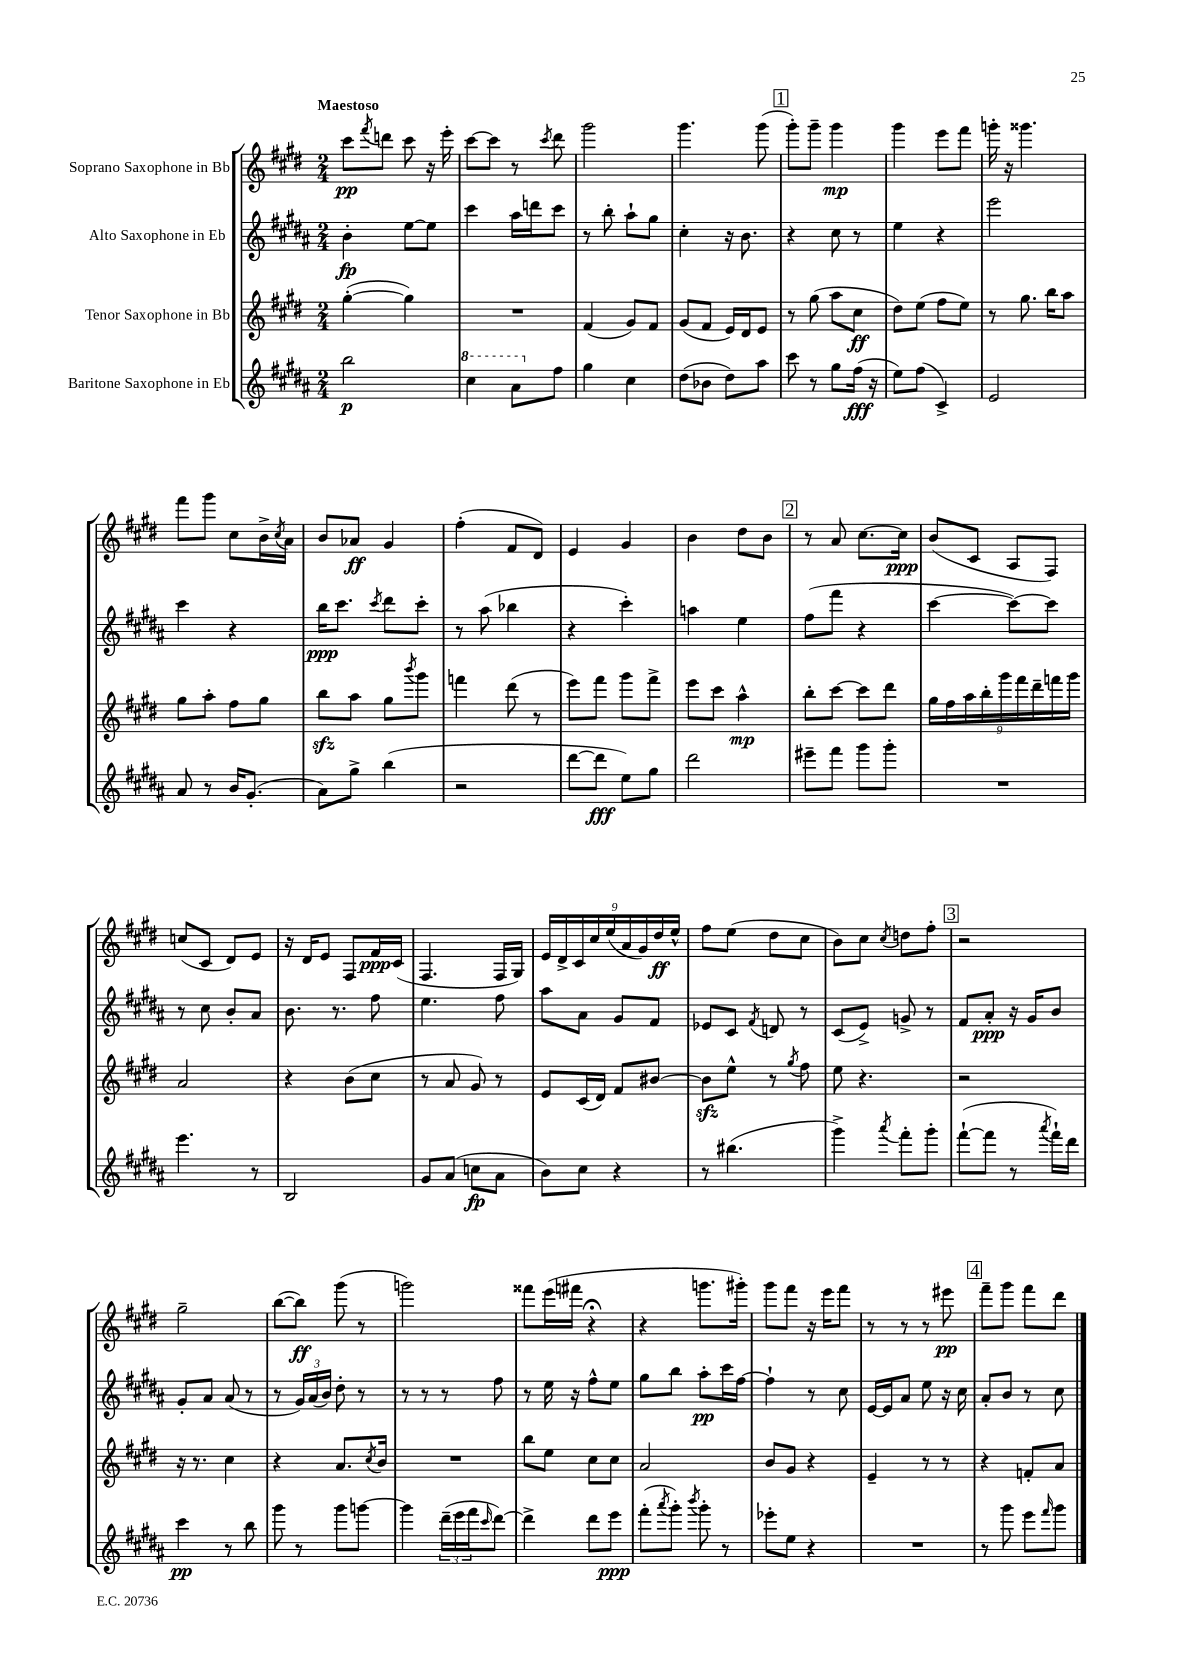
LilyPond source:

<<
\new StaffGroup <<
\new Staff = "s0" \with { instrumentName = "Soprano Saxophone in Bb" } {
    \clef treble \key e \major \numericTimeSignature \time 2/4 \tempo "Maestoso"
    cis'''8\pp \acciaccatura { fis'''8 } d'''8 cis'''8 r16 e'''16-. |
    cis'''8~ cis'''8 r8 \acciaccatura { cis'''8 } dis'''8 |
    gis'''2 |
    gis'''4. gis'''8( |
    \mark \markup { \box "1" } gis'''8-.) gis'''8-- gis'''4\mp |
    gis'''4 e'''8 fis'''8 |
    g'''16-. r16 gisis'''4. |
    fis'''8 gis'''8 cis''8 b'16-> \acciaccatura { cis''8 } a'16 |
    b'8 aes'8\ff gis'4 |
    fis''4-.( fis'8 dis'8) |
    e'4 gis'4 |
    b'4 dis''8 b'8 |
    \mark \markup { \box "2" } r8 a'8 cis''8.~ cis''16\ppp |
    b'8( cis'8 a8 fis8) |
    c''8( cis'8 dis'8) e'8 |
    r16 dis'16 e'8 fis8 fis'16\ppp cis'16( |
    fis4. fis16 gis16) |
    \tuplet 9/8 { e'16 dis'16-> cis'16 cis''16 e''16( a'16 gis'16) dis''16\ff e''16-^ } |
    fis''8 e''8( dis''8 cis''8 |
    b'8) cis''8 \acciaccatura { cis''8 } d''8 fis''8-. |
    \mark \markup { \box "3" } r2 |
    gis''2-- |
    b''8~( b''8\ff) gis'''8( r8 |
    g'''2) |
    fisis'''8 e'''16( fis'''16 r4\fermata |
    r4 g'''8. gis'''16-.) |
    gis'''8 fis'''8 r16 e'''16 fis'''8 |
    r8 r8 r8 eis'''8\pp |
    \mark \markup { \box "4" } fis'''8-- gis'''8 fis'''8 dis'''8 \bar "|." |
}
\new Staff = "s1" \with { instrumentName = "Alto Saxophone in Eb" } {
    \clef treble \key b \major \numericTimeSignature \time 2/4
    b'4-.\fp e''8~ e''8 |
    cis'''4 ais''16 d'''16 cis'''8 |
    r8 b''8-. ais''8-! gis''8 |
    cis''4-. r16 b'8. |
    \mark \markup { \box "1" } r4 cis''8 r8 |
    e''4 r4 |
    e'''2 |
    cis'''4 r4 |
    b''16\ppp cis'''8. \acciaccatura { cis'''8 } dis'''8 cis'''8-. |
    r8 ais''8( bes''4 |
    r4 cis'''4-.) |
    a''4 e''4 |
    \mark \markup { \box "2" } fis''8( fis'''8 r4 |
    cis'''4~ cis'''8~) cis'''8 |
    r8 cis''8 b'8-. ais'8 |
    b'8. r8. fis''8 |
    e''4. fis''8 |
    ais''8 ais'8 gis'8 fis'8 |
    ees'8 cis'8 \acciaccatura { fis'8 } d'8 r8 |
    cis'8( e'8->) g'8-> r8 |
    \mark \markup { \box "3" } fis'8 ais'8-.\ppp r16 gis'16 b'8 |
    gis'8-. ais'8 ais'8( r8 |
    r8 \tuplet 3/2 { gis'16) ais'16( b'16) } dis''8-. r8 |
    r8 r8 r8 fis''8 |
    r8 e''16 r16 fis''8-^ e''8 |
    gis''8 b''8 ais''8-.\pp cis'''16 fis''16~ |
    fis''4-! r8 cis''8 |
    e'16~ e'16 ais'8 e''8 r16 cis''16 |
    \mark \markup { \box "4" } ais'8-. b'8 r8 cis''8 \bar "|." |
}
\new Staff = "s2" \with { instrumentName = "Tenor Saxophone in Bb" } {
    \clef treble \key e \major \numericTimeSignature \time 2/4
    gis''4~-.( gis''4) |
    R2 |
    fis'4( gis'8) fis'8 |
    gis'8( fis'8 e'16) dis'16 e'8 |
    \mark \markup { \box "1" } r8 gis''8( a''8 cis''8\ff |
    dis''8) e''8( fis''8 e''8) |
    r8 gis''8. b''16 a''8 |
    gis''8 a''8-. fis''8 gis''8 |
    b''8\sfz a''8 gis''8 \acciaccatura { b'''8 } gis'''8 |
    f'''4 dis'''8( r8 |
    e'''8) fis'''8 gis'''8 fis'''8-> |
    e'''8 cis'''8 a''4-^\mp |
    \mark \markup { \box "2" } b''8-. cis'''8~ cis'''8 dis'''8 |
    \tuplet 9/8 { gis''16 fis''16 a''16 b''16-. gis'''16 fis'''16 dis'''16-- f'''16 gis'''16 } |
    a'2 |
    r4 b'8( cis''8 |
    r8 a'8 gis'8) r8 |
    e'8 cis'16( dis'16) fis'8 bis'8~ |
    bis'8\sfz e''8-^ r8 \acciaccatura { gis''8 } fis''8 |
    e''8 r4. |
    \mark \markup { \box "3" } r2 |
    r16 r8. cis''4 |
    r4 a'8. \acciaccatura { cis''8 } b'16 |
    R2 |
    b''8 e''8 cis''8 cis''8 |
    a'2 |
    b'8 gis'8 r4 |
    e'4-- r8 r8 |
    \mark \markup { \box "4" } r4 f'8-. a'8 \bar "|." |
}
\new Staff = "s3" \with { instrumentName = "Baritone Saxophone in Eb" } {
    \clef treble \key b \major \numericTimeSignature \time 2/4
    b''2\p |
    \ottava #1 cis'''4 ais''8 \ottava #0 fis''8 |
    gis''4 cis''4 |
    dis''8( bes'8 dis''8) ais''8 |
    \mark \markup { \box "1" } cis'''8 r8 gis''8 fis''16\fff( r16 |
    e''8) fis''8( cis'4->) |
    e'2 |
    ais'8 r8 b'16 gis'8.-.( |
    ais'8) gis''8-> b''4( |
    r2 |
    dis'''8~ dis'''8\fff e''8) gis''8 |
    dis'''2 |
    \mark \markup { \box "2" } eis'''8-- fis'''8 gis'''8 gis'''8-. |
    R2 |
    e'''4. r8 |
    b2 |
    gis'8 ais'8( c''8\fp ais'8 |
    b'8) cis''8 r4 |
    r8 bis''4.( |
    gis'''4->) \acciaccatura { ais'''8 } fis'''8-. gis'''8-. |
    \mark \markup { \box "3" } fis'''8~-!( fis'''8 r8 \acciaccatura { ais'''8 } fis'''16-!) dis'''16 |
    cis'''4\pp r8 b''8 |
    gis'''8 r8 gis'''8 g'''8~ |
    g'''4 \tuplet 3/2 { dis'''16--( e'''16 fis'''16 } \grace { cis'''16 } dis'''8~) |
    dis'''4-> dis'''8 e'''8\ppp |
    fis'''8-.( \acciaccatura { ais'''8 } gis'''8-.) \acciaccatura { b'''8 } gis'''8-. r8 |
    ees'''8-. e''8 r4 |
    R2 |
    \mark \markup { \box "4" } r8 gis'''8 e'''8 \grace { fis'''16 } gis'''8 \bar "|." |
}
>>
>>
\layout { \context { \Score \remove "Bar_number_engraver" } }
